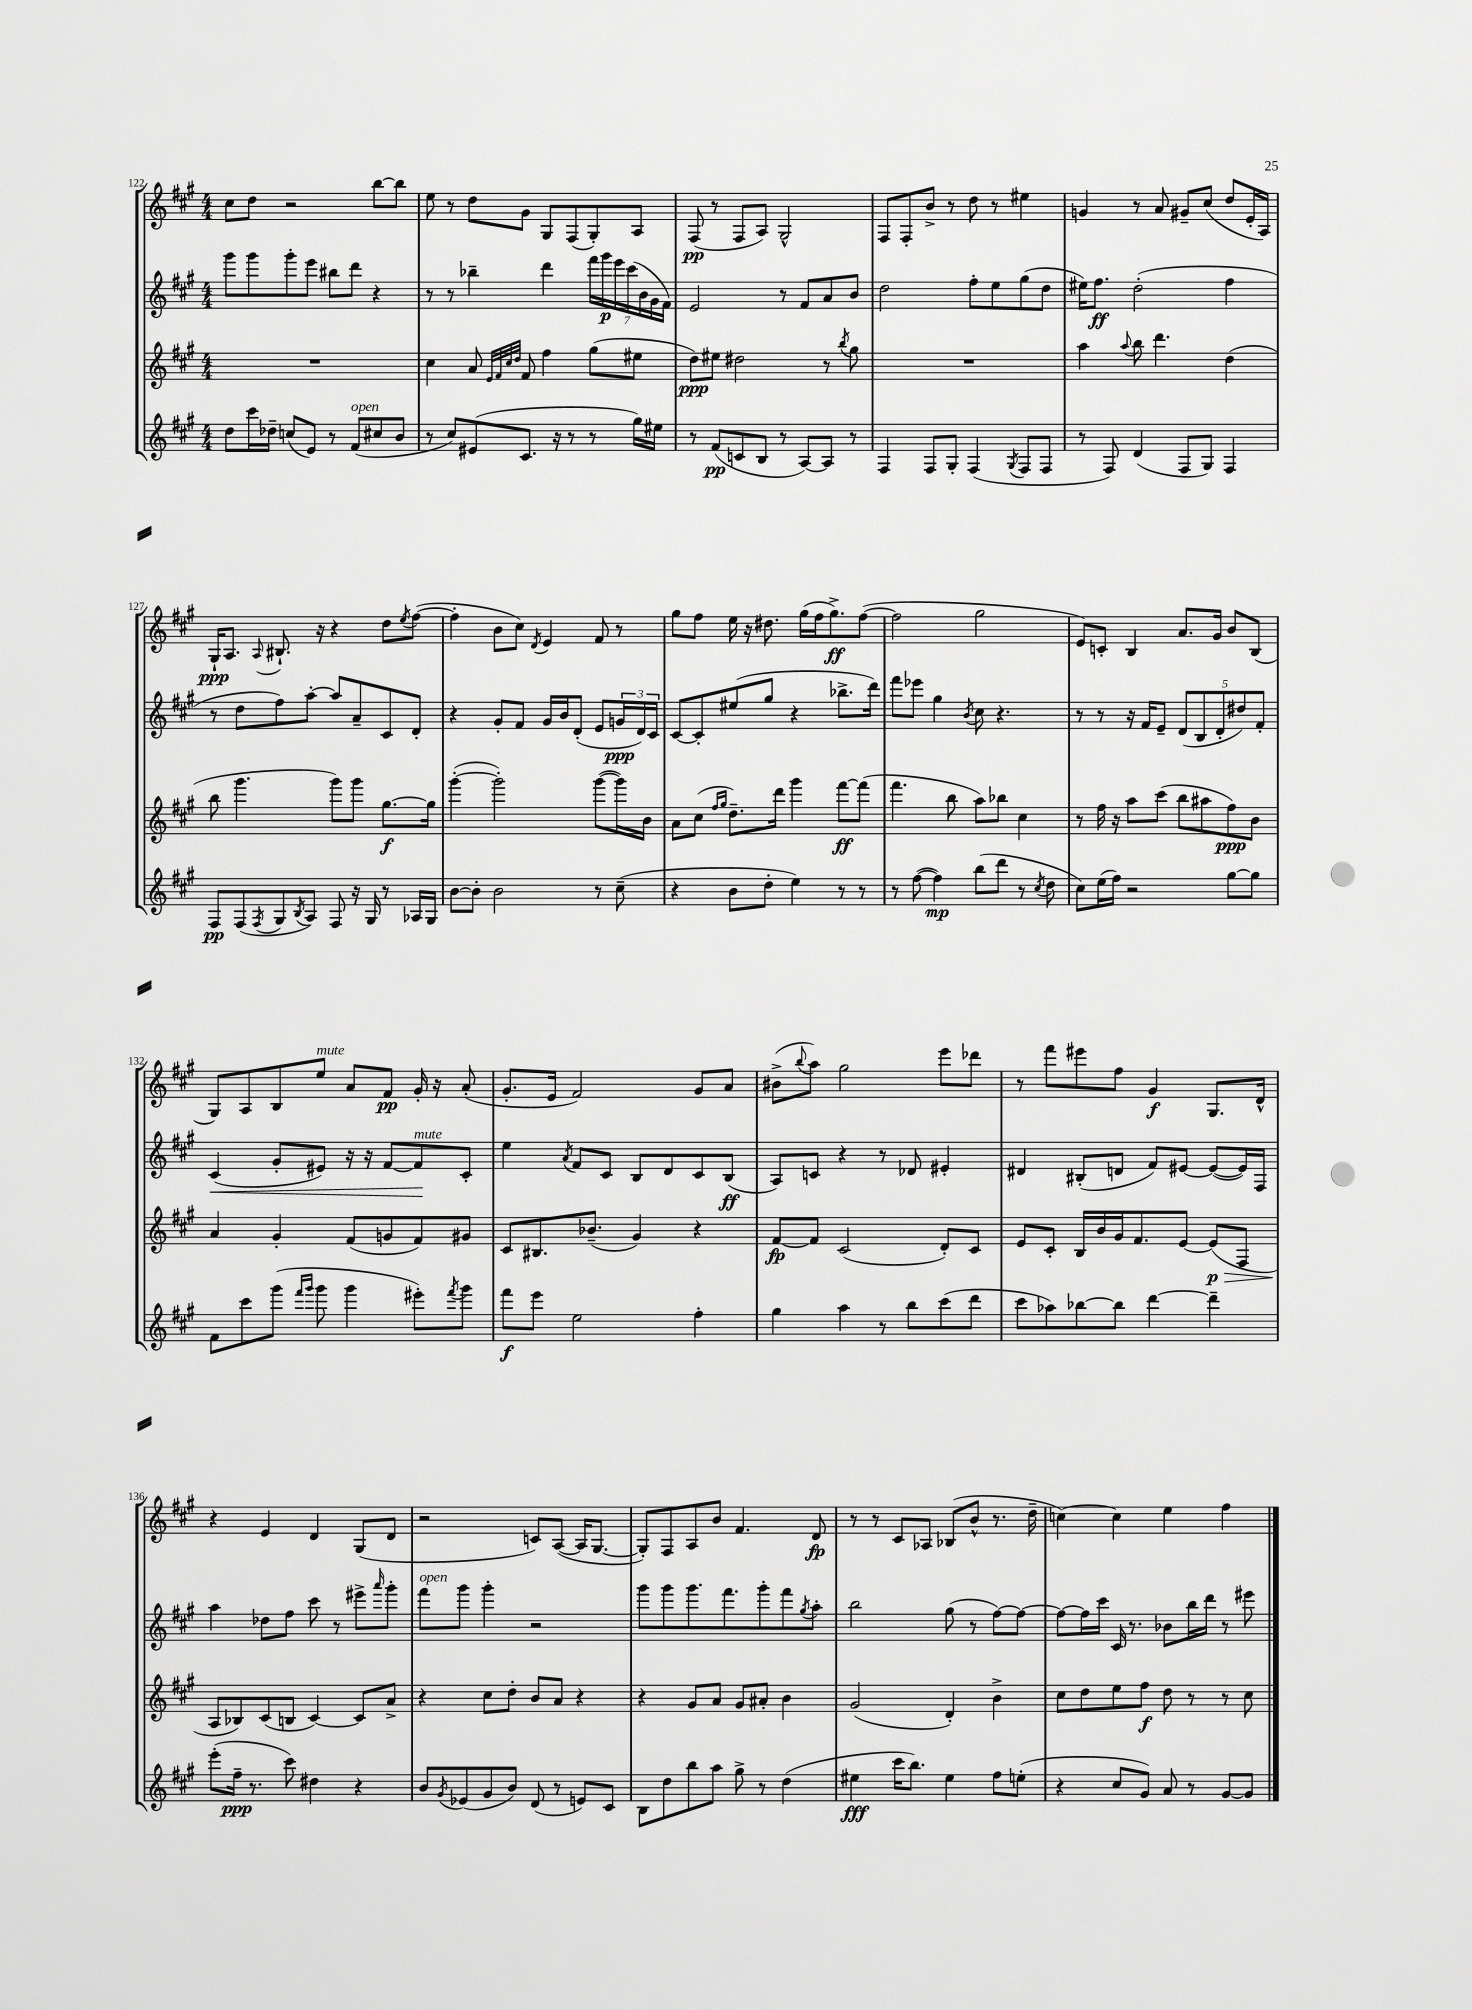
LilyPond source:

<<
\new StaffGroup <<
\new Staff = "s0" {
    \clef treble \key a \major \numericTimeSignature \time 4/4
    cis''8 d''8 r2 b''8~ b''8 |
    e''8 r8 d''8 gis'8 gis8 fis8( gis8-.) a8 |
    fis8\pp( r8 fis8 a8) gis2-^ |
    fis8 fis8-. b'8-> r8 d''8 r8 eis''4 |
    g'4 r8 a'8 gis'8-- cis''8( d''8 e'16-. a16) |
    gis16-!\ppp a8. \appoggiatura { a8 } bis8.-! r16 r4 d''8 \acciaccatura { e''8 } fis''8~( |
    fis''4-. b'8 cis''8) \acciaccatura { d'8 } e'4 fis'8 r8 |
    gis''8 fis''8 e''16 r16 dis''8. gis''16( fis''16 gis''8.->\ff) fis''8~( |
    fis''2 gis''2 |
    e'8) c'8-. b4 a'8. gis'16 b'8 b8( |
    gis8) a8 b8 e''8^\markup { \italic "mute" } a'8 fis'8\pp gis'16-. r16 a'8-.( |
    gis'8.-. e'16 fis'2) gis'8 a'8 |
    bis'8->( \appoggiatura { b''8 } a''8) gis''2 e'''8 des'''8 |
    r8 fis'''8 eis'''8 fis''8 gis'4\f gis8. d'16-^ |
    r4 e'4 d'4 gis8( d'8 |
    r2 c'8) a8~( a16 gis8.~ |
    gis8-.) fis8 a8 b'8 fis'4. d'8\fp |
    r8 r8 cis'8 aes8 bes8( b'8-^ r8. d''16-- |
    c''4~) c''4 e''4 fis''4 \bar "|." |
}
\new Staff = "s1" {
    \clef treble \key a \major \numericTimeSignature \time 4/4
    gis'''8 gis'''8 gis'''8-. e'''8 bis''8 d'''8 r4 |
    r8 r8 bes''4-- d'''4 \tuplet 7/4 { fis'''16 gis'''16\p e'''16 cis'''16( b'16 gis'16 fis'16) } |
    e'2 r8 fis'8 a'8 b'8 |
    d''2 fis''8-. e''8 gis''8( d''8 |
    eis''16) fis''8.\ff d''2-.( fis''4 |
    r8 d''8 fis''8) a''8~-. a''8 a'8-- cis'8 d'8-. |
    r4 gis'8-. fis'8 gis'16 b'16 d'8-.( e'8 \tuplet 3/2 { g'16\ppp d'16) cis'16 } |
    cis'8~ cis'8-. eis''8( gis''8 r4 bes''8.-> d'''16) |
    fis'''8 ees'''8 gis''4 \acciaccatura { b'8 } cis''8 r4. |
    r8 r8 r16 fis'16 e'8-- \tuplet 5/4 { d'8( b8 d'8-. dis''8) fis'8-. } |
    cis'4\<( gis'8-. eis'8) r16 r16 fis'8~ fis'8\!^\markup { \italic "mute" } cis'8-. |
    e''4 \acciaccatura { a'8 } fis'8 cis'8 b8 d'8 cis'8 b8\ff( |
    a8) c'8 r4 r8 des'8 eis'4-. |
    dis'4 bis8-.( d'8 fis'8) eis'8~ eis'8~( eis'16) fis16 |
    a''4 des''8 fis''8 cis'''8 r8 eis'''8-> \grace { a'''16 } gis'''8-. |
    fis'''8^\markup { \italic "open" } gis'''8 gis'''4-. r2 |
    gis'''8 gis'''8 gis'''8. fis'''8. gis'''8-. fis'''8 \acciaccatura { gis''8 } a''8-. |
    b''2 gis''8( r8 fis''8~) fis''8~ |
    fis''8~ fis''16 cis'''16 cis'16 r8. bes'8 b''16 d'''16 r8 eis'''8 \bar "|." |
}
\new Staff = "s2" {
    \clef treble \key a \major \numericTimeSignature \time 4/4
    R1 |
    cis''4 a'8 \grace { e'32 fis'32 cis''32 d''32 } fis'8 fis''4 gis''8( eis''8 |
    d''8\ppp) eis''8 dis''2 r8 \acciaccatura { b''8 } gis''8 |
    R1 |
    a''4 \appoggiatura { a''8 } b''8 d'''4. d''4( |
    b''8 gis'''4. gis'''8) gis'''8 gis''8.~\f gis''16 |
    gis'''4~-.( gis'''2-.) gis'''8~( gis'''16) b'16 |
    a'8 cis''8( \grace { fis''16 gis''16 } d''8.--) d'''16 gis'''4 fis'''8~\ff fis'''8( |
    fis'''4. b''8 a''8) bes''8 cis''4 |
    r8 fis''16 r16 a''8 cis'''8( b''8 ais''8 fis''8\ppp) b'8 |
    a'4 gis'4-. fis'8( g'8 fis'8) gis'8 |
    cis'8 bis8. bes'8.--( gis'4) r4 |
    fis'8~\fp fis'8 cis'2( d'8-.) cis'8 |
    e'8 cis'8-. b16 b'16 gis'16 fis'8. e'8~ e'8\p\>( fis8 |
    a8\! bes8) cis'8( b8 cis'4~) cis'8 a'8-> |
    r4 cis''8 d''8-. b'8 a'8 r4 |
    r4 gis'8 a'8 gis'8 ais'8-. b'4 |
    gis'2( d'4-.) b'4-> |
    cis''8 d''8 e''8 fis''8\f d''8 r8 r8 cis''8 \bar "|." |
}
\new Staff = "s3" {
    \clef treble \key a \major \numericTimeSignature \time 4/4
    d''8 cis'''16 des''16-- c''8( e'8) r8 fis'8^\markup { \italic "open" }( cis''8 b'8 |
    r8 cis''8) eis'8( cis'8. r16 r8 r8 gis''16) eis''16 |
    r8 fis'8\pp( c'8 b8 r8 a8~) a8 r8 |
    fis4 fis8 gis8-. fis4( \acciaccatura { gis8 } fis8 fis8 |
    r8 fis8) d'4( fis8 gis8) fis4 |
    fis8\pp fis8( \acciaccatura { fis8 } gis8 \acciaccatura { b8 } a8) fis8 r16 gis16 r8 aes16 gis16 |
    b'8~ b'8-. b'2 r8 cis''8--( |
    r4 b'8 d''8-. e''4) r8 r8 |
    r8 fis''8~( fis''4\mp) b''8( d'''8 r8 \acciaccatura { cis''8 } d''8 |
    cis''8) e''16( fis''16) r2 gis''8~ gis''8 |
    fis'8 cis'''8 gis'''8( \grace { fis'''16 gis'''16 } gis'''8 gis'''4 eis'''8-.) \acciaccatura { fis'''8 } gis'''8 |
    fis'''8\f e'''8 e''2 fis''4-. |
    gis''4 a''4 r8 b''8 cis'''8( d'''8 |
    cis'''8 aes''8) bes''8~ bes''8 d'''4~ d'''4-- |
    e'''8-.( fis''16--\ppp r8. cis'''8) dis''4 r4 |
    b'8 \acciaccatura { gis'8 } ees'8( gis'8 b'8) d'8( r8 e'8) cis'8 |
    b8 d''8 b''8 a''8 gis''8-> r8 d''4( |
    eis''4\fff cis'''16 b''8.) eis''4 fis''8 e''8-.( |
    r4 cis''8 gis'8) a'8 r8 gis'8~ gis'8 \bar "|." |
}
>>
>>
\layout { \context { \Score currentBarNumber = #122 } }
